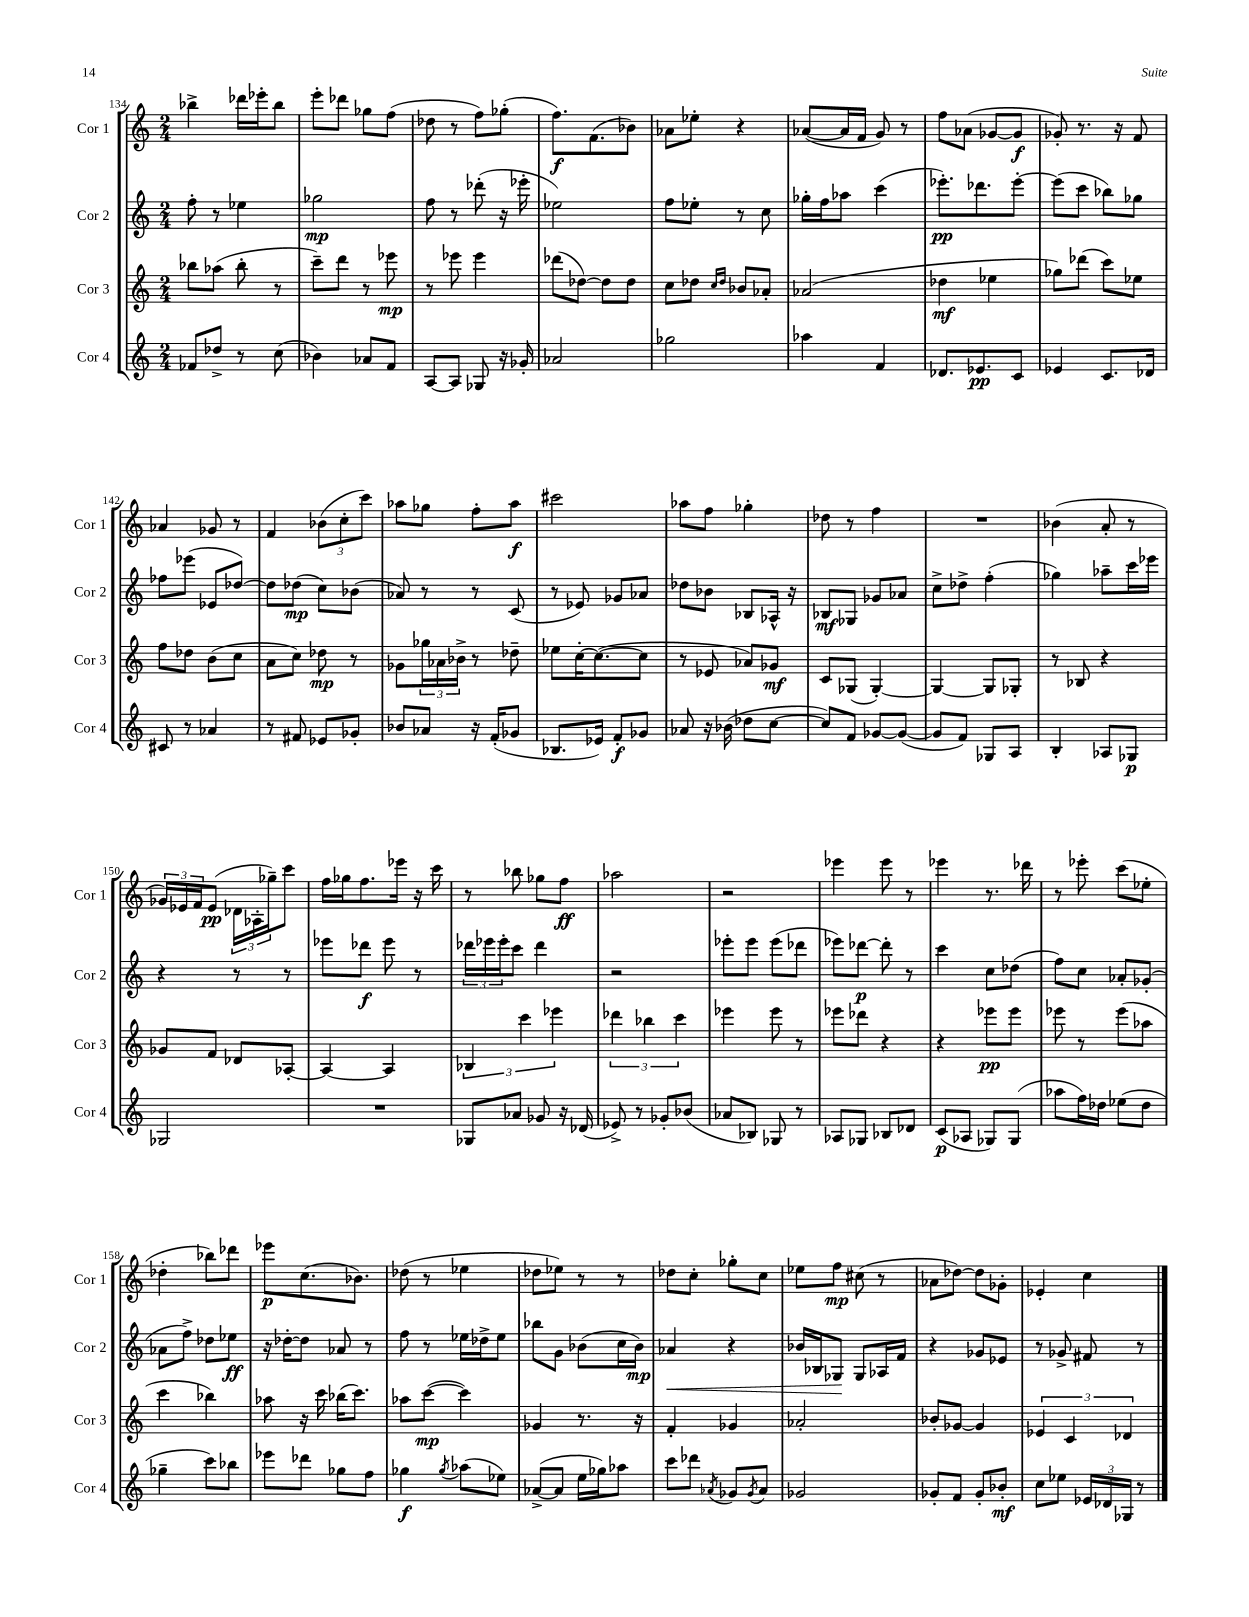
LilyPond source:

<<
\new StaffGroup <<
\new Staff = "s0" \with { instrumentName = "Cor 1" shortInstrumentName = "Cor 1" } {
    \clef treble \key c \major \numericTimeSignature \time 2/4
    bes''4-> des'''16 ees'''16-. bes''8 |
    e'''8-. des'''8 ges''8 f''8( |
    des''8 r8 f''8) ges''8-.( |
    f''8.\f) f'8.( bes'8) |
    aes'8 ees''8-. r4 |
    aes'8~( aes'16 f'16 g'8) r8 |
    f''8 aes'8( ges'8~ ges'8\f |
    ges'8-.) r8. r16 f'8 |
    aes'4 ges'8 r8 |
    f'4 \tuplet 3/2 { bes'8( c''8-. c'''8) } |
    aes''8 ges''8 f''8-. aes''8\f |
    cis'''2 |
    aes''8 f''8 ges''4-. |
    des''8 r8 f''4 |
    R2 |
    bes'4( a'8-. r8 |
    \tuplet 3/2 { ges'16) ees'16 f'16 } ees'8\pp( \tuplet 3/2 { des'16 aes16-. ges''16--) } c'''8 |
    f''16 ges''16 f''8. ees'''16 r16 c'''16 |
    r8 bes''8 ges''8 f''8\ff |
    aes''2 |
    r2 |
    ees'''4 ees'''8 r8 |
    ees'''4 r8. des'''16 |
    r8 ees'''8-. c'''8( ees''8-. |
    des''4-. bes''8) des'''8 |
    ees'''8\p c''8.( bes'8.) |
    des''8( r8 ees''4 |
    des''8 ees''8) r8 r8 |
    des''8 c''8-. ges''8-. c''8 |
    ees''8 f''8\mp cis''8( r8 |
    aes'8 des''8~) des''8 ges'8-. |
    ees'4-. c''4 \bar "|." |
}
\new Staff = "s1" \with { instrumentName = "Cor 2" shortInstrumentName = "Cor 2" } {
    \clef treble \key c \major \numericTimeSignature \time 2/4
    f''8-. r8 ees''4 |
    ges''2\mp |
    f''8 r8 des'''8-.( r16 ees'''16-. |
    ees''2) |
    f''8 ees''8-. r8 c''8 |
    ges''16-. f''16 aes''8 c'''4( |
    ees'''8.-.\pp) des'''8. ees'''8~-. |
    ees'''8( c'''8 bes''8) ges''8 |
    fes''8 ees'''8( ees'8 des''8~) |
    des''8 des''8\mp( c''8) bes'8( |
    aes'8) r8 r8 c'8( |
    r8 ees'8) ges'8 aes'8 |
    des''8 bes'8 bes8 aes16-^ r16 |
    bes8\mf ges8 ges'8 aes'8 |
    c''8-> des''8-> f''4-.( |
    ges''4) aes''8-- c'''16 ees'''16 |
    r4 r8 r8 |
    ees'''8 des'''8\f ees'''8 r8 |
    \tuplet 3/2 { des'''16 ees'''16 ees'''16-. } c'''8 des'''4 |
    r2 |
    ees'''8-. ees'''8 ees'''8( des'''8 |
    ees'''8) des'''8~\p des'''8-. r8 |
    c'''4 c''8 des''8( |
    f''8) c''8 aes'8-. ges'8-.( |
    aes'8 f''8->) des''8 ees''8\ff |
    r16 des''16~-. des''8 aes'8 r8 |
    f''8 r8 ees''16 des''16-> ees''8 |
    bes''8 g'8 bes'8( c''16 bes'16\mp) |
    aes'4\< r4 |
    bes'16 bes16 ges8\! ges8 aes16 f'16 |
    r4 ges'8 ees'8 |
    r8 ges'8-> fis'8 r8 \bar "|." |
}
\new Staff = "s2" \with { instrumentName = "Cor 3" shortInstrumentName = "Cor 3" } {
    \clef treble \key c \major \numericTimeSignature \time 2/4
    bes''8 aes''8( bes''8-. r8 |
    c'''8--) d'''8 r8 ees'''8\mp |
    r8 ees'''8 ees'''4 |
    des'''8( des''8~) des''8 des''8 |
    c''8 des''8 \grace { c''16 des''16 } bes'8 aes'8-. |
    aes'2( |
    des''4\mf ees''4 |
    ges''8) des'''8( c'''8) ees''8 |
    f''8 des''8 b'8( c''8 |
    a'8 c''8) des''8\mp r8 |
    ges'8 \tuplet 3/2 { ges''16 aes'16 bes'16-> } r8 des''8-- |
    ees''8 c''16~-. c''8.~( c''8 |
    r8 ees'8 aes'8) ges'8\mf |
    c'8 ges8( ges4~-.) |
    ges4~ ges8 ges8-. |
    r8 bes8 r4 |
    ges'8 f'8 des'8 aes8~-. |
    aes4~ aes4 |
    \tuplet 3/2 { bes4 c'''4 ees'''4 } |
    \tuplet 3/2 { des'''4 bes''4 c'''4 } |
    ees'''4 ees'''8 r8 |
    ees'''8 des'''8 r4 |
    r4 ees'''8\pp ees'''8 |
    ees'''8 r8 ees'''8( aes''8 |
    c'''4 bes''4) |
    aes''8 r16 c'''16 bes''16( c'''8.) |
    aes''8 c'''8~\mp( c'''4) |
    ges'4 r8. r16 |
    f'4-. ges'4 |
    aes'2-. |
    bes'8-. ges'8~ ges'4 |
    \tuplet 3/2 { ees'4 c'4 des'4 } \bar "|." |
}
\new Staff = "s3" \with { instrumentName = "Cor 4" shortInstrumentName = "Cor 4" } {
    \clef treble \key c \major \numericTimeSignature \time 2/4
    fes'8 des''8-> r8 c''8( |
    bes'4) aes'8 f'8 |
    a8~ a8 ges8 r16 ges'16-. |
    aes'2 |
    ges''2 |
    aes''4 f'4 |
    des'8. ees'8.\pp c'8 |
    ees'4 c'8. des'16 |
    cis'8 r8 aes'4 |
    r8 fis'8 ees'8 ges'8-. |
    bes'8 aes'8 r16 f'16-.( ges'8 |
    bes8. ees'16) f'8-.\f ges'8 |
    aes'8 r16 bes'16( des''8 c''8~ |
    c''8) f'8 ges'8~ ges'8~( |
    ges'8 f'8) ges8 a8 |
    b4-. aes8 ges8\p |
    ges2 |
    R2 |
    ges8 aes'8 ges'8 r16 des'16( |
    ees'8->) r8 ges'8-. bes'8( |
    aes'8 bes8) ges8 r8 |
    aes8 ges8 bes8 des'8 |
    c'8\p( aes8 ges8) ges8( |
    aes''8 f''16) des''16 ees''8( des''8 |
    ges''4-- c'''8) bes''8 |
    ees'''8 des'''8 ges''8 f''8 |
    ges''4\f \acciaccatura { ges''8 } aes''8( ees''8) |
    aes'8~->( aes'8 e''16 ges''16) aes''8 |
    c'''8 des'''8 \acciaccatura { aes'8 } ges'8 \acciaccatura { ges'8 } aes'8 |
    ges'2 |
    ges'8-. f'8 ges'8-. bes'8-.\mf |
    c''8 ees''8 \tuplet 3/2 { ees'16 des'16 ges16 } r8 \bar "|." |
}
>>
>>
\layout { \context { \Score currentBarNumber = #134 } }
